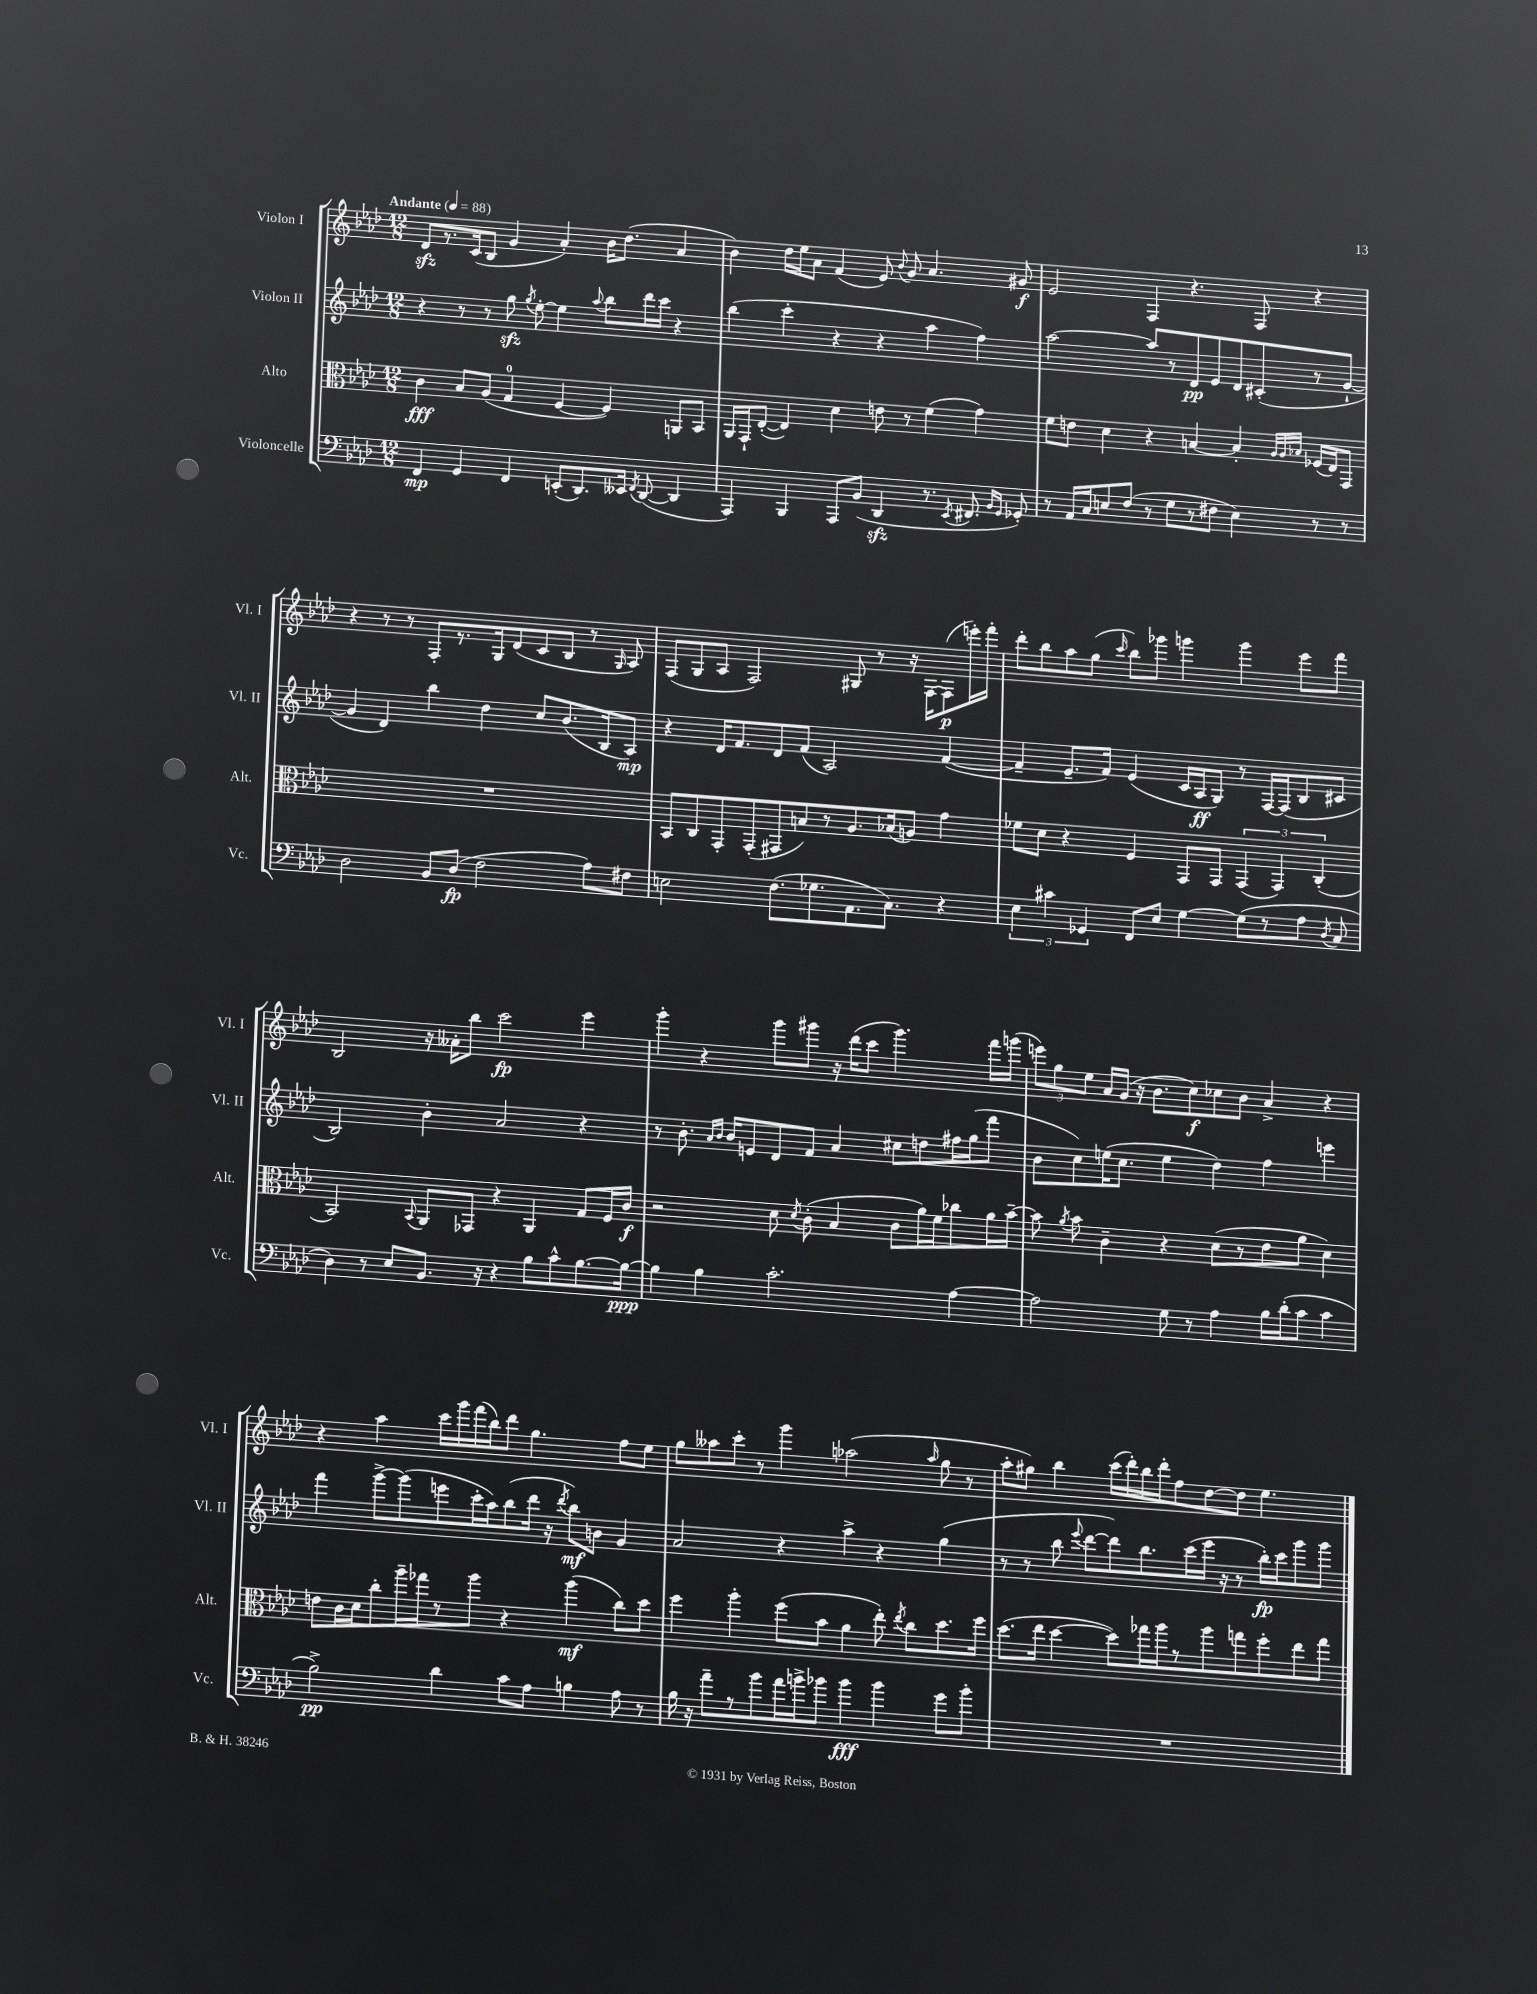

**kern	**kern	**kern	**kern
*staff4	*staff3	*staff2	*staff1
*clefF4	*clefC3	*clefG2	*clefG2
*k[b-e-a-d-]	*k[b-e-a-d-]	*k[b-e-a-d-]	*k[b-e-a-d-]
*M12/8	*M12/8	*M12/8	*M12/8
*MM88	*MM88	*MM88	*MM88
4FF	4c	4r	8d-
.	.	.	8.r
4GG	8B-	8r	.
.	.	.	(16c
.	(8A-	8r	8B-
4FF	4G	8gg	4g
.	.	8qgg	.
.	.	[8ee-'	.
(8EE'	[4F	4ee-]	4a-')
8.DD-)	.	.	.
.	.	8qqaa-	.
.	4F])	8bb-	16b-
16EE--	.	.	(8.dd-
8qFF	.	.	.
([8DD-	.	16ddd-	.
.	.	16ccc	.
4DD-]	8AA	4r	4a-
.	8BB-	.	.
=	=	=	=
4AAA-)	16AA-	(4bb-	4b-)
.	16GG`	.	.
.	([8E-'	.	.
4BBB-	4E-])	4ccc'	16dd-
.	.	.	16ee-
.	.	.	8a-
8AAA-	4d-	4r	(4f
(8BB-	.	.	.
4DD-	8e	4r	8e-)
.	.	.	8qqb-
.	8r	.	8g
8.r	(4f	4aa-	4.a-
8qEE-	.	.	.
8.FF#	.	.	.
.	4g)	4ff)	.
16qqBB-	.	.	.
16qqGG	.	.	.
8GG-')	.	.	8g#
=	=	=	=
8r	8f	[2aa-	2e-
16AA-	8e	.	.
16C	.	.	.
8E	4d-	.	.
(8F	.	.	.
8r	4r	8aa-]	4F
8G	.	8r	.
8r	[4B	8d-	4.r
8F#	.	8e-	.
4E)	4B']	8d-	.
.	.	(8c#'	8F
.	32qqA-	.	.
.	32qqA-	.	.
.	32qqB-	.	.
8r	(16F-	8r	4r
.	16E-)	.	.
8r	8GG	[8g`	.
=	=	=	=
2D-	1.r	4g]	4r
.	.	4d-)	8r
.	.	.	8r
8BB-	.	4bb-	8F'
(8D-	.	.	8.r
2F	.	4dd-	.
.	.	.	16G
.	.	.	(8d-
.	.	8cc	8c
.	.	(8.b-	8B-
8A-)	.	.	8r
.	.	16B-	.
.	.	.	16qqG
8F#	.	8A-)	8A-)
=	=	=	=
2E	8BB-	4r	(8F
.	8C	.	8G
.	8GG'	16d-	8A-
.	.	8.f	.
.	(8GG'	.	2F)
(8.F	8GG#	8d-	.
.	8B)	(8f	.
8.G-	.	.	.
.	8r	2A-)	.
8.AA-	8.A-	.	8G#
.	.	.	8r
8.C)	(16B-	.	.
.	8A)	.	16r
.	.	.	[16F
4r	4g	([4f	(8F]
.	.	.	16eee')
.	.	.	16fff'
=	=	=	=
6E-	8f-	4f~]	8ddd-'
.	8d-	.	8bb-
6c#	.	.	.
.	4r	8.e-~	8aa-
6GG-	.	.	.
.	.	.	(8gg
.	.	16f)	.
.	.	.	16qqccc
8FF	4F	(4e-	8bb-)
8E-	.	.	8ggg-
[4G	8GG	16c	4ggg
.	.	16A-	.
.	8GG	8G)	.
(8G]	(6GG	8r	4ggg
8r	.	[16F	.
.	6GG)	.	.
.	.	(16F]	.
8A-	.	8B-	8eee-
.	(6C'	.	.
8qD-	.	.	.
8C	.	8c#	8fff
=	=	=	=
4D-)	2BB-)	2B-)	2B-
8r	.	.	.
8E-	.	.	.
.	8qqBB-	.	.
8.BB-	8AA-	4b-'	16r
.	.	.	16a--'
.	8GG-	.	8bb-
16r	.	.	.
4r	4r	2a-	2ccc
8B-	4AA-	.	.
8c^^	.	.	.
[8.B-	8G	4r	4eee-
.	16F	.	.
16B-_	16c	.	.
=	=	=	=
4B-]	2r	8r	4ggg'
.	.	8.b-'	.
4B-	.	.	4r
.	.	16qqa-	.
.	.	16qqb-	.
.	.	16b-	.
.	.	8e	.
2.c'	8d-	8d-	8ggg
.	8qd-	.	.
.	(8c'	8f	8ggg#
.	4B-	4a-	16r
.	.	.	(16ddd-
.	.	.	8ccc
.	8c	8cc#	4.ggg#)
.	16a-)	8dd	.
.	16f	.	.
[4A-	8cc-	16ff#	.
.	.	(16gg	.
.	16a-	8fff	16fff
.	[16b-~	.	(16ggg
=	=	=	=
2A-]	8b-]	8b-	12eee)
.	.	.	12gg
.	8qa-	.	.
.	8b-	8cc)	.
.	.	.	12ee-
.	4c~	(16ee	16a-
.	.	8.cc	(16g
.	.	.	16r
.	.	.	8.b-
8G	4r	4ee	.
8r	.	.	8cc)
4A-	(8d-	4dd-)	8cc-
.	8r	.	8b-
16B-	8e-	4ff	4a-^
(16d-'	.	.	.
8c	8a-	.	.
4c	4d-)	4eee	4r
=	=	=	=
2B-^)	8e	4fff	4r
.	16c	.	.
.	16d-	.	.
.	8cc'	[8ggg^	4aa-
.	16aa-~	(8ggg]	.
.	16gg-	.	.
4d-	8r	8eee	16ccc
.	.	.	16ggg
.	8aa-	16ccc'	(16fff
.	.	16aa-)	16bb-)
8c	4r	(8bb-	8ddd-
8A-	.	16ddd-	4.gg
.	.	16r	.
.	.	8qddd-	.
4B	(4aa-	8bb-)	.
.	.	8b	.
8A-	8cc)	4g	8ff
8r	8dd-	.	8ee-
=	=	=	=
16B-	4ff	2a-	8gg
16r	.	.	.
8a-~	.	.	8aa--
8r	4aa-'	.	8ccc'
8b-	.	.	8r
16a-	(8ff	4r	4ggg
16b^	.	.	.
8b-	8b-	.	.
4b-	4a-	4aa-^	(2aa-
4b-	8ee-')	4r	.
.	8qee-	.	.
.	8cc	.	.
.	.	.	16qqaa-
8g	8.dd-	(4gg	8gg
8b-'	.	.	8r
.	16ff	.	.
=	=	=	=
1.r	(8.dd-	8r	8aa-'
.	.	8r	8gg#)
.	16ee-	.	.
.	[4dd-	8bb-	4bb-
.	.	8qqeee-	.
.	.	[8ddd-	.
.	8dd-])	8ddd-])	(16ccc
.	.	.	16ddd-')
.	16gg-	8.bb-	16bb-
.	16aa-	.	16ddd-'
.	8r	.	8ff
.	.	(16ccc	.
.	8aa-	16eee-	[8dd-
.	.	16r	.
.	8gg	8r	8dd-]
.	8ff'	16bb-')	4.ee-
.	.	16ccc	.
.	8ee-	8ggg	.
.	8gg	8ggg	.
==	==	==	==
*-	*-	*-	*-
